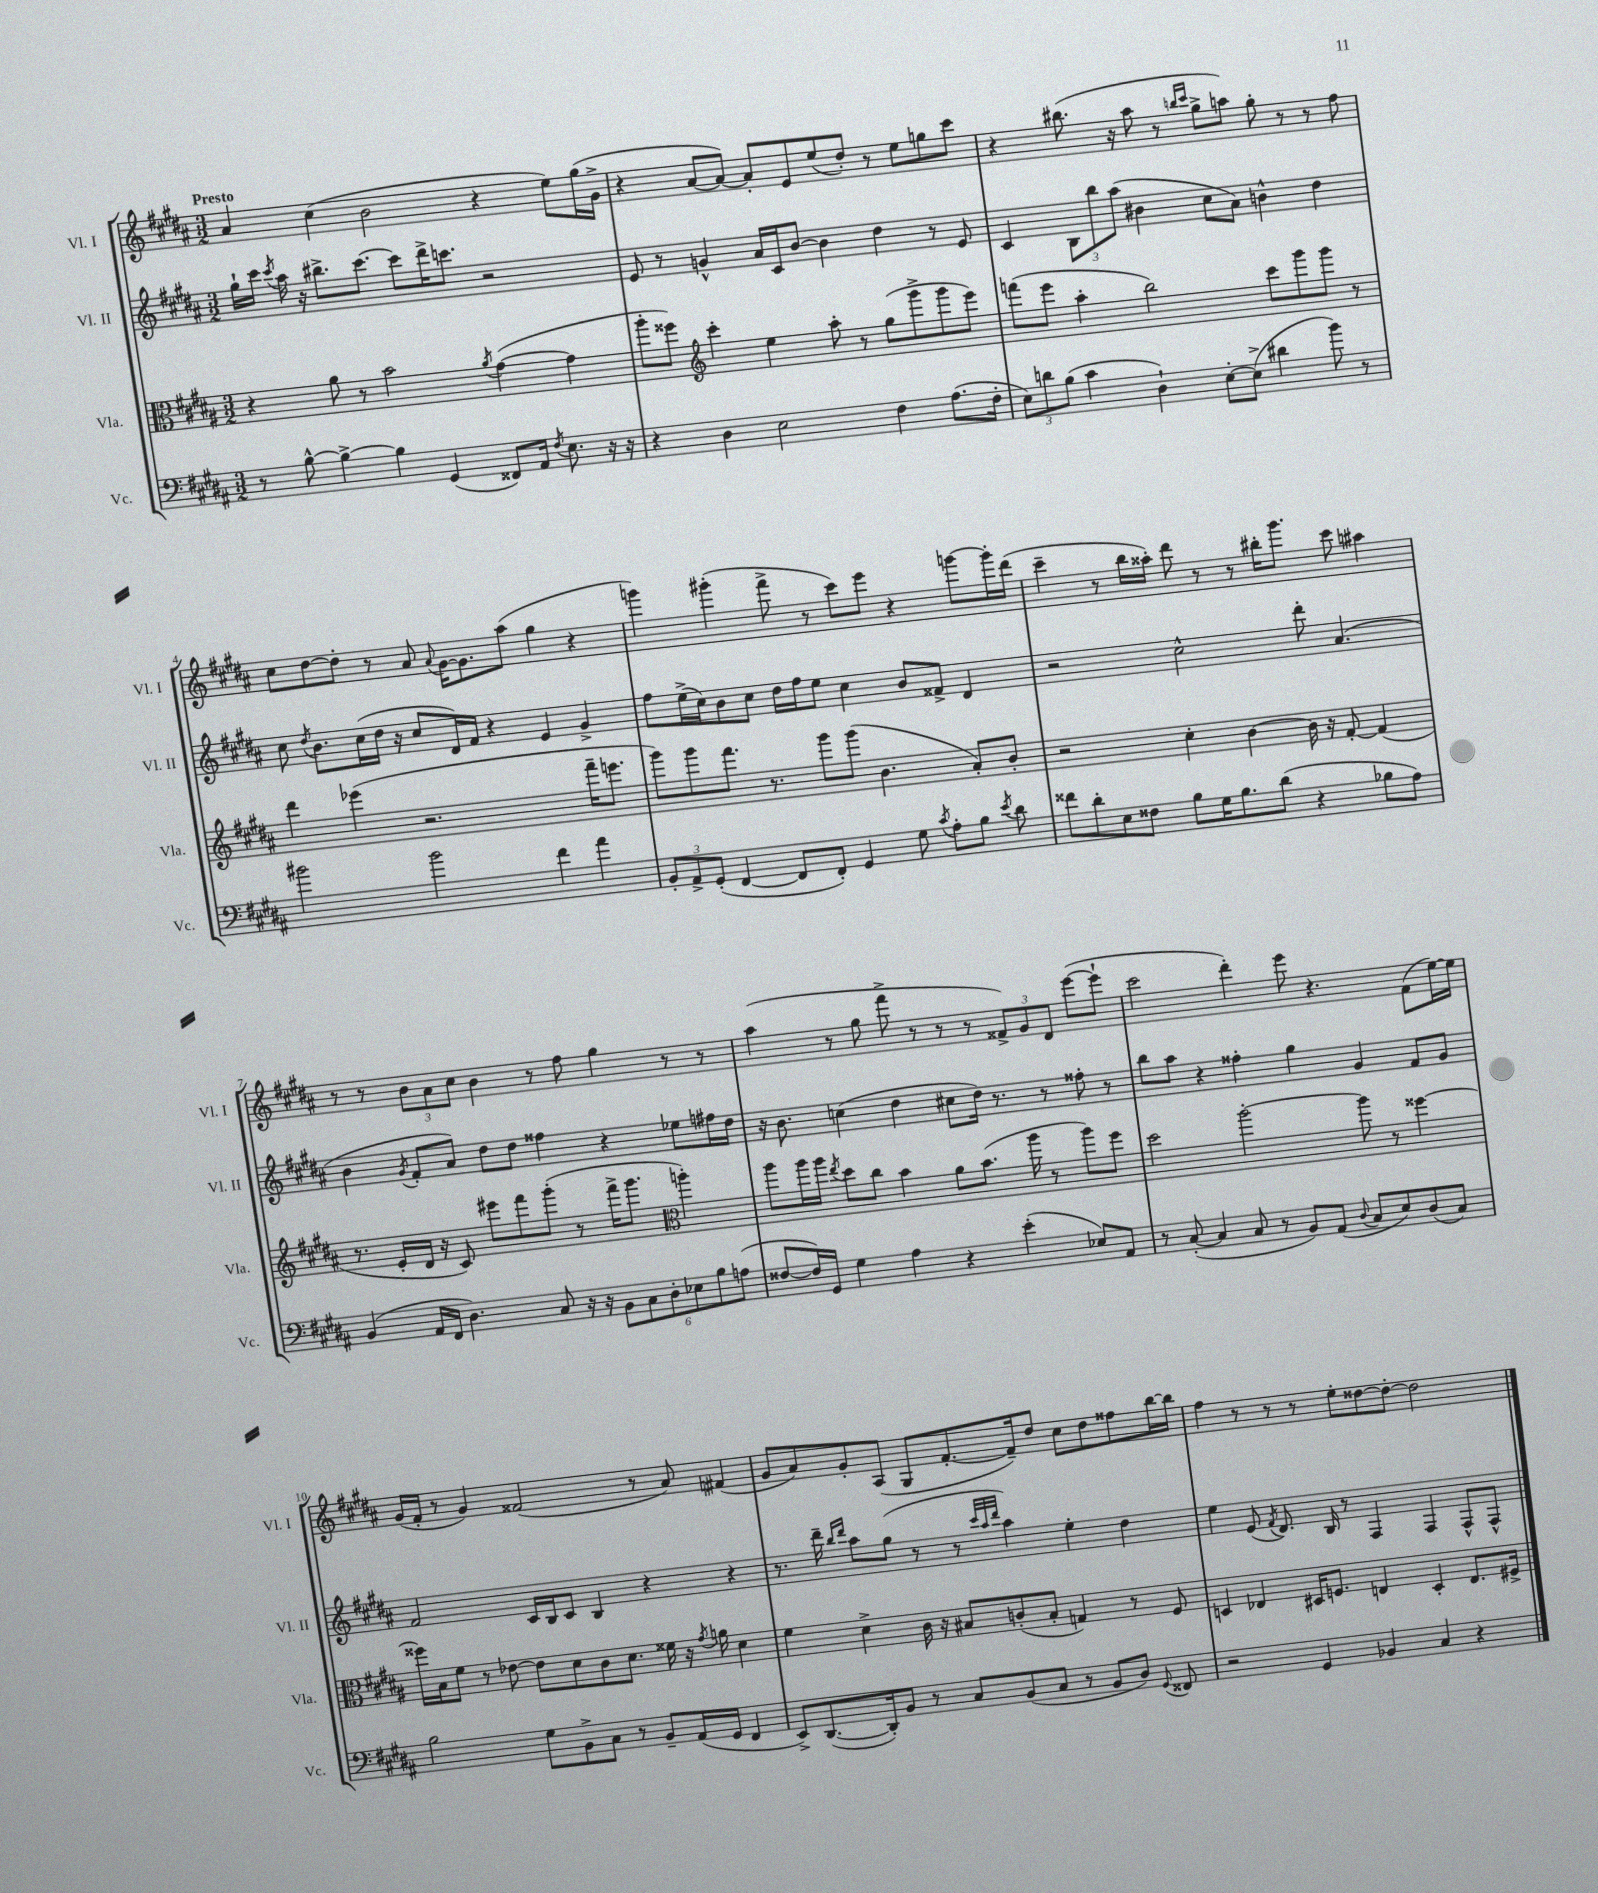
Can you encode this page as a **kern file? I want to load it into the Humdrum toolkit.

**kern	**kern	**kern	**kern
*part4	*part3	*part2	*part1
*staff4	*staff3	*staff2	*staff1
*I"Vc.	*I"Vla.	*I"Vl. II	*I"Vl. I
*I'Vc.	*I'Vla.	*I'Vl. II	*I'Vl. I
*clefF4	*clefC3	*clefG2	*clefG2
*k[f#c#g#d#a#]	*k[f#c#g#d#a#]	*k[f#c#g#d#a#]	*k[f#c#g#d#a#]
*M3/2	*M3/2	*M3/2	*M3/2
=1	=1	=1	=1
!	!	!	!LO:TX:a:B:t=Presto
8r	4r	16gg#`\LL	4a#/
.	.	16ccc#\JJ	.
.	.	8qccc#/	.
[8B^^\	.	16aa#\	.
.	.	16r	.
4B^\_	8a#\	8.bb#X^\L	(4cc#\
.	8r	.	.
.	.	[8.ccc#\J	.
4B\]	2b\	.	2b\
.	.	8ccc#\L]	.
(4GG#/	.	16ddd#^\K	.
.	.	8.cccn\J	.
.	8qa#/	.	.
8FF##X/L)	([4g#\	2r	4r
16AA#/Jk	.	.	.
8qF#/	.	.	.
8.E\	.	.	.
.	4g#\]	.	8ee\L)
16r	.	.	(16gg#\L
16r	.	.	16g#^\JJ
=2	=2	=2	=2
4r	8aa#'\L	8e/	4r
.	8ff##X\J)	8r	.
*	*clefG2	*	*
4D#\	4ccc#'\	4gn^^/	[8a#/L
.	.	.	8a#/J_)
2E\	4ee\	16a#/LL	8a#'/L]
.	.	16c#/J	.
.	.	[8b/J	8e/
.	8aa#'\	4b\]	(8ee/
.	8r	.	8dd#'/J)
4F#\	(8gg#\L	4dd#\	8r
.	8ggg#^\	.	8ee\L
(8.A#\L	8ggg#\	8r	8ggn\
.	8eee\J)	8e/	8ccc#\J
16F#'\Jk	.	.	.
=3	=3	=3	=3
12E\L)	(8fffn\L	4c#/	4r
12dn\	.	.	.
.	8eee\J	.	.
(12B\J	.	.	.
4c#\	4aa#'\	12B\L	(8.bb#X\
.	.	12bb\	.
.	.	(12aa#\J	.
.	.	.	16r
4D#`\)	2bb\)	4b#X\	8aa#\
.	.	.	8r
.	.	.	16qqbbn/LL
.	.	.	16qqccc#/JJ
[8E'\L	.	8cc#\L	8gg#^\L
(8E^\J]	.	8a#\J)	8aan\J)
4d#X\	8ccc#\L	4bn^^\	8gg#'\
.	8ggg#\	.	8r
8b\)	8ggg#\J	4dd#\	8r
8r	8r	.	8ff#\
!!LO:LB:g=z
=4	=4	=4	=4
2b#X\	4ddd#\	8cc#\	8cc#\L
.	.	8qdd#/	.
.	.	8.b\L	[8dd#\
.	(4eee-X\	.	8dd#'\J]
.	.	(16cc#\L	.
.	.	16dd#\JJ	8r
.	.	16r	.
2b#\	2.r	8cc#/L	8a#/
.	.	.	8qqa#/
.	.	16d#/L)	[16g#\KL
.	.	16f#/JJ	8.g#\]
.	.	4r	.
.	.	.	(8aa#\J
4f#\	.	4e/	4gg#\
4a#\	16fff#~\KL	4g#^/	4r
.	8.eeen\J	.	.
=5	=5	=5	=5
12BB'/L	8ggg#\L)	8ff#\L	4gggn\)
12AA#^/	.	.	.
.	8ggg#\	(16ee^\L	.
(12GG#'/J	.	.	.
.	.	16cc#\J)	.
[4FF#/	8.fff#\J	8b\	(4ggg#X'\
.	.	8cc#\J	.
.	8.r	.	.
8FF#/L]	.	16dd#\LL	8fff#^\
.	.	16ff#\J	.
8FF#'/J)	8ggg#\L	8ee\J	8r
4GG#/	(8ggg#\J	4cc#\	8ccc#\L)
.	4.b\	.	8eee\J
8G#\	.	8b/L	4r
8qc#/	.	.	.
8A#'\L	.	8f##X^/J	.
8B\J	8a#'/L)	4d#/	[8gggn\L
8qe/	.	.	.
8d#\	8b'/J	.	16ggg'\L]
.	.	.	(16ddd#\JJ
=6	=6	=6	=6
8f##X\L	2r	2r	4ccc#~\
8d#'\	.	.	.
8E\	.	.	8r
8F##X\J	.	.	16bb\LL
.	.	.	16aa##X'\JJ)
8B\L	4cc#'\	2cc#^^\	8ddd#\
16G#\K	.	.	8r
8.B\	.	.	.
.	[4b\	.	8r
(8d#\J	.	.	16bb#X'\KL
.	.	.	8.ggg#\J
4r	16b\]	8ddd#'\	.
.	16r	.	.
.	[8f#'/	(4.a#/	8ccc#\
8B-X\L	(4f#/]	.	4aa#X\
8A#\J)	.	.	.
!!LO:LB:g=z
=7	=7	=7	=7
(4BB/	8.r	4b\	8r
.	.	.	8r
.	16e'/LL	.	.
.	.	8qg#/	.
16AA#/LL	16d#/JJ	8f#'/L	12b\L
16FF#/JJ	16r	.	.
.	.	.	12a#\
4.D#\)	8c#/)	8a#/J)	.
.	.	.	12cc#\J
.	8eee#X\L	8dd#\L	4b\
.	8fff#\	8dd#\J	.
8C#/	(8ggg#'\J	4ff##X\	8r
16r	8r	.	8ff#\
16r	.	.	.
12BB\L	16fff#^\KL	4r	4gg#\
.	8.ggg#\J	.	.
12C#\	.	.	.
12D#'\	.	.	.
*	*clefC3	*	*
12E-X\	4aan'\)	8ee-X\L	8r
12B\	.	.	.
.	.	16ff#X\L	8r
(12An\J	.	.	.
.	.	16dd#\JJ	.
=8	=8	=8	=8
[8F##X/L	8aa#\L	16r	(4aa#\
.	.	8.b\	.
16F##/L])	16aa#\L	.	.
16GG#/JJ	16aa#\JJ	.	.
.	8qee/	.	.
4G#\	8dd#\L	(4ccn\	8r
.	8cc#\J	.	8gg#\
4A#\	4b\	4dd#\	8fff#^\
.	.	.	8r
4r	8a#\L	8cc#X\L	8r
.	(8.b\J	16dd#\Jk)	8r
.	.	8.r	.
(4e'\	.	.	12f##X^/L)
.	16aa#\	.	.
.	.	.	12g#/
.	8r	8r	.
.	.	.	12d#/J
8E-X/L)	8aa#\L)	8ff##X'\	([8eee\L
8AA#/J	8ff#\J	8r	8eee`\J]
=9	=9	=9	=9
8r	2dd#\	8bb\L	2ccc#\
([8C#'/	.	8aa#\J	.
4C#/]	.	4r	.
8C#/	[2aa#'\	4ff##X'\	4ddd#'\)
8r	.	.	.
8BB/L)	.	4gg#\	8eee\
(8AA#/J	.	.	4.r
8qqD#/	.	.	.
8C#/L	8aa#\]	4g#/	.
8E/)	8r	.	.
(8D#/	[4ff##X\	8f#/L	(8f#\L
8C#/J)	.	8g#/J	[16ee\L)
.	.	.	16ee\JJ]
!!LO:LB:g=z
=10	=10	=10	=10
2B\	16ff##X\LL]	2f#/	(16g#/LL
.	16B\J	.	16f#'/JJ
.	8f#\J	.	8r
.	8r	.	4g#/)
.	[8e-X\	.	.
8G#\L	8e-\L]	16c#/LL	(2f##X/
.	.	16B/J	.
8BB^\	8d#\	8c#/J	.
8C#\J	8c#\	4B/	.
8r	8.d#\J	.	.
8BB~/L	.	4r	8r
.	16f##X\	.	.
(16AA#/L	16r	.	8a#/)
.	8qg#/	.	.
16GG#/JJ	16an\	.	.
4FF#/	4d#\	4r	(4f#X/
=11	=11	=11	=11
8EE^/L)	4f#\	8.r	8g#/L
([8.DD#/	.	.	8a#/)
.	.	16ddd#~\	.
.	.	16qqbb/LL	.
.	.	16qqddd#/JJ	.
.	4d#^\	8aa#\L	8g#'/
16DD#'/k])	.	.	.
8BB/J	.	(8gg#\J	(8A#/J
8r	16c#\	8r	8G#/L
.	16r	.	.
8C#/L	8B#X/L	8r	[8.f#'/
.	.	32qqccc#/LLL	.
.	.	32qqaa#/	.
.	.	32qqddd#/JJJ	.
(8BB/	(8cn'/	4aa#\)	.
.	.	.	16f#~/k])
8C#/J	8B#'/J	.	8dd#/J
8r	4Gn/)	4ee'\	8cc#\L
8BB/L	.	.	8dd#\
8D#/J)	8r	4dd#\	8ff##X\
8qqGG#/	.	.	.
8FF##X/	8F#/	.	[16bb\L
.	.	.	16bb\JJ]
=12	=12	=12	=12
2r	4Dn/	4ee\	4ff#\
.	4E-X/	(8e/	8r
.	.	8qf#/	.
.	.	8.d#/)	8r
4GG#/	16D#X/KL	.	8r
.	8.Fn/J	16B/	.
.	.	8r	8ee'\L
4BB-X/	4En/	4F#/	[8dd##X\
.	.	.	8dd##'\J_
4C#/	4D#'/	4F#/	2dd##\]
4r	8.E/L	8F#^^/L	.
.	.	8F#^^/J	.
.	16F#X^/Jk	.	.
==	==	==	==
*-	*-	*-	*-
